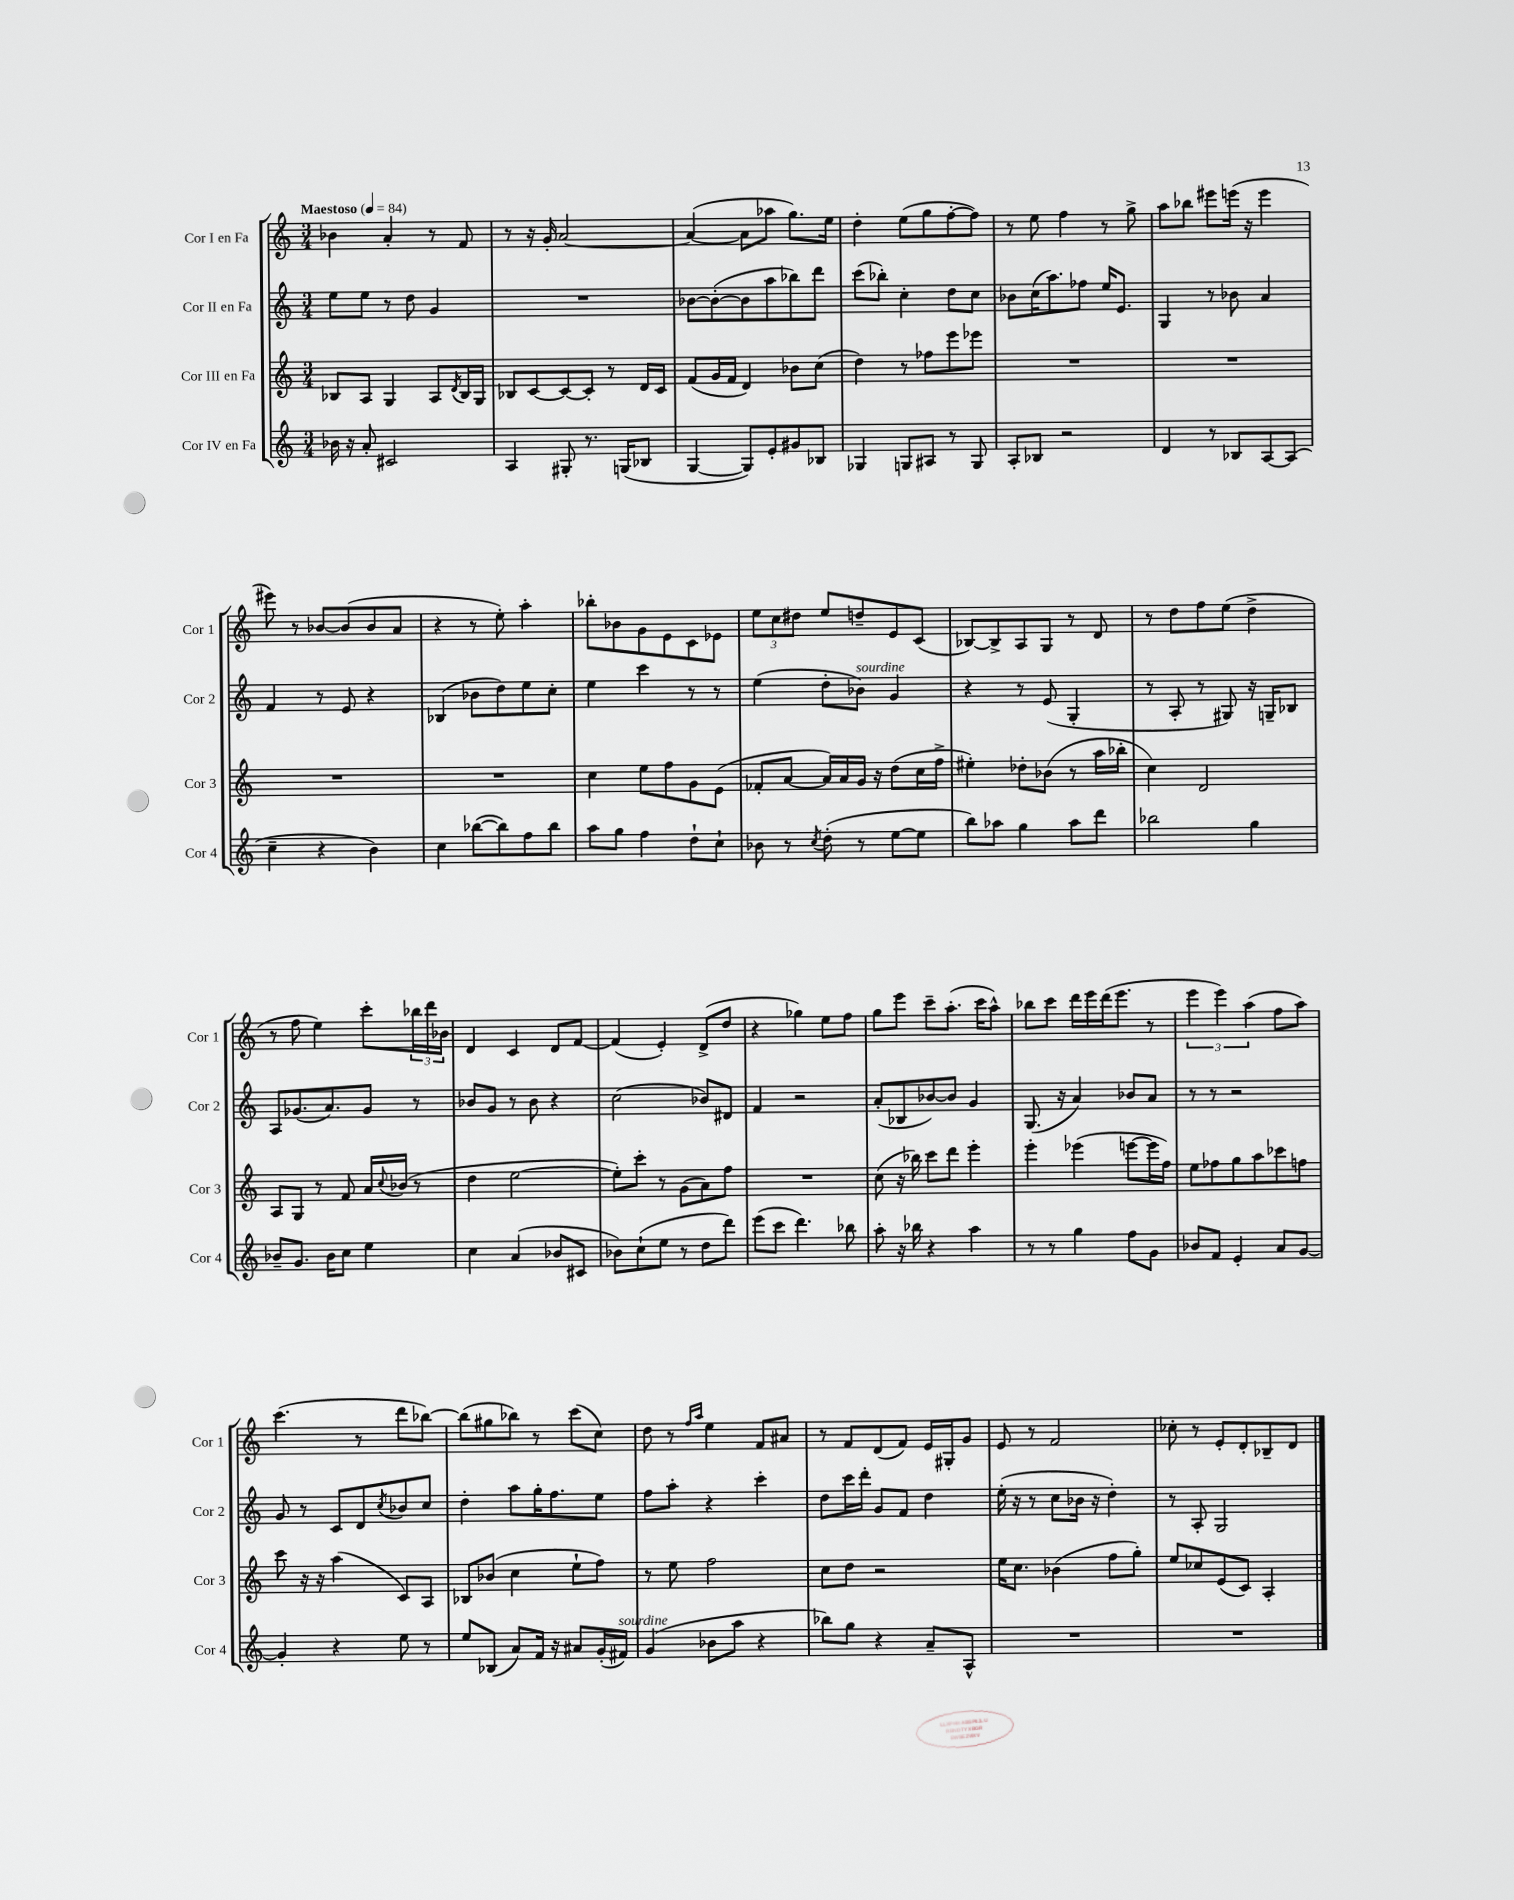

**kern	**kern	**kern	**kern
*part4	*part3	*part2	*part1
*staff4	*staff3	*staff2	*staff1
*I"Cor IV en Fa	*I"Cor III en Fa	*I"Cor II en Fa	*I"Cor I en Fa
*I'Cor 4	*I'Cor 3	*I'Cor 2	*I'Cor 1
*clefG2	*clefG2	*clefG2	*clefG2
*k[]	*k[]	*k[]	*k[]
*M3/4	*M3/4	*M3/4	*M3/4
*MM84	*MM84	*MM84	*MM84
=1	=1	=1	=1
!	!	!	!LO:TX:a:B:t=Maestoso
16b-X\	8B-X/L	8ee\L	4b-X\
16r	.	.	.
8a'/	8A/J	8ee\J	.
2c#X/	4G/	8r	4a'/
.	.	8dd\	.
.	8A/L	4g/	8r
.	8qd/	.	.
.	16B-/L	.	8f/
.	16G/JJ	.	.
=2	=2	=2	=2
4A/	8B-X/L	2.r	8r
.	[8c/	.	16r
.	.	.	16g'/
8G#X'/	8c/_	.	[2a/
8.r	8c'/J]	.	.
.	8r	.	.
(16Gn/KL	.	.	.
8B-X/J	16d/LL	.	.
.	16c/JJ	.	.
=3	=3	=3	=3
[4G/	(8f/L	[8b-X\L	(4a/_
.	16g/L	(8b-'\_	.
.	16f/JJ	.	.
8G/L])	4d/)	8b-\]	8a\L]
8e'/	.	8aa\	8aa-X\J
8g#X/	8b-X\L	8bb-X\)	8.gg\L)
8B-X/J	(8cc\J	8ddd\J	.
.	.	.	16ee\Jk
=4	=4	=4	=4
4G-X/	4dd\)	(8ccc\L	4dd'\
.	.	8bb-X'\J)	.
8Gn/L	8r	4cc'\	(8ee\L
8A#X/J	8ff-X\L	.	8gg\
8r	8eee\	8dd\L	[8ff'\
8G/	8eee-X\J	8cc\J	8ff\J])
=5	=5	=5	=5
8A'/L	2.r	8b-X\L	8r
8B-X/J	.	(16cc\K	8ee\
.	.	8.aa\)	.
2r	.	.	4ff\
.	.	8ff-X\J	.
.	.	16ee/KL	8r
.	.	8.e/J	.
.	.	.	8gg^\
=6	=6	=6	=6
4d/	2.r	4G/	8aa\L
.	.	.	8bb-X\J
8r	.	8r	8eee#X\L
8B-X/L	.	8b-X\	(16eeen\Jk
.	.	.	16r
[8A/	.	4a/	4eee\
(8A/J]	.	.	.
!!LO:LB:g=z
=7	=7	=7	=7
4cc~\	2.r	4f/	8eee#X\)
.	.	.	8r
4r	.	8r	[8b-X/L
.	.	8e/	(8b-/]
4b\)	.	4r	8b-/
.	.	.	8a/J
=8	=8	=8	=8
4cc\	2.r	(4B-X/	4r
([8bb-X\L	.	8b-X\L	8r
8bb-\])	.	8dd\)	8ee'\)
8ff\	.	8ee\	4aa'\
8bb-\J	.	8cc'\J	.
=9	=9	=9	=9
8aa\L	4cc\	4ee\	8bb-X'\L
8gg\J	.	.	8b-X\
4ff\	8ee\L	4ccc\	8g\
.	8ff\	.	8e\
8dd`\L	8g\	8r	8c\
8cc`\J	(8e\J	8r	8e-X\J
=10	=10	=10	=10
8b-X\	8f-X'/L	(4ee\	12ee\L
.	.	.	12cc\
8r	[8a/J	.	.
.	.	.	12dd#X\J
8qcc/	.	.	.
(8dd'\	16a/LL])	8dd'\L	8ee/L
.	16a/	.	.
!	!	!LO:TX:a:i:t=sourdine	!
8r	16g/JJ	8b-X\J)	8ddn~/
.	16r	.	.
[8ee\L	(8dd\L	4g/	8e/
8ee\J]	16cc\L	.	(8c/J
.	16ff^\JJ	.	.
=11	=11	=11	=11
8bb\L)	4ee#X'\)	4r	[8B-X/L)
8aa-X\J	.	.	8B-^/]
4gg\	8dd-X'\L	8r	8A/
.	(8b-X\J	(8e/	8G/J
8aa-\L	8r	4G'/	8r
8ddd\J	16aa\LL	.	8d/
.	16bb-X'\JJ	.	.
=12	=12	=12	=12
2bb-X\	4cc\)	8r	8r
.	.	8A'/	8dd\L
.	2d/	8r	8ff\
.	.	8G#X/)	(8ee\J
4gg\	.	16r	4dd^\
.	.	16Gn~/KL	.
.	.	8B-X/J	.
!!LO:LB:g=z
=13	=13	=13	=13
8b-X~/L	8A/L	8A/L	8r
8.g/J	8G/J	(8.g-X/	8ff\
.	8r	.	4ee\)
16b-\KL	.	8.a/)	.
8cc\J	8f/	.	.
4ee\	16a/LL	8g-/J	8ccc'\L
.	8qqcc/	.	.
.	(16b-X/JJ	.	.
.	8r	8r	24bb-X\L
.	.	.	24ddd\
.	.	.	24b-X\JJ
=14	=14	=14	=14
4cc\	4dd\	8b-X/L	4d/
.	.	8g/J	.
(4a/	[2ee\	8r	4c/
.	.	8b-\	.
8b-X/L	.	4r	8d/L
8c#X/J	.	.	[8f/J
=15	=15	=15	=15
8b-X\L)	8ee'\L])	(2cc\	(4f/]
(8cc`\	8ccc'\J	.	.
8ee\J	8r	.	4e'/)
8r	(8g\L	.	.
8dd\L	8a\)	8b-X/L)	(8d^/L
8ddd\J)	8ff\J	8d#X/J	8dd/J
=16	=16	=16	=16
(8eee\L	2.r	4f/	4r
8ccc\J	.	.	.
4.ddd\)	.	2r	4gg-X\)
.	.	.	8ee\L
8bb-X\	.	.	8ff\J
=17	=17	=17	=17
8aa'\	(8cc\	(8a'/L	8gg\L
16r	16r	8B-X/	8eee\J
16bb-X\	16bb-X\)	.	.
4r	8ccc\L	[8b-X/)	8ccc~\L
.	8ddd\J	8b-/J]	(8.aa'\J
4aa\	4eee'\	4g/	.
.	.	.	16ccc\KL
.	.	.	8aa^^\J)
=18	=18	=18	=18
8r	4eee'\	(8.G/	8bb-X\L
8r	.	.	8ccc\J
.	.	16r	.
4gg\	(4eee-X\	4a/)	16ddd\LL
.	.	.	16eee\
.	.	.	(16ddd\J
.	.	.	8.eee\J
8ff\L	[8eeen\L	8b-X/L	.
8g\J	16eee\L]	8a/J	8r
.	16ff\JJ)	.	.
=19	=19	=19	=19
8b-X/L	8ee\L	8r	6eee\
8f/J	8ff-X\	8r	.
.	.	.	6eee\)
4e'/	8gg\	2r	.
.	.	.	(6aa\
.	8aa\	.	.
8a/L	8ccc-X\	.	8ff\L
[8g/J	8ffn\J	.	8aa\J)
!!LO:LB:g=z
=20	=20	=20	=20
4g'/]	8ccc\	8g/	(4.ccc\
.	16r	8r	.
.	16r	.	.
4r	(4aa\	8c/L	.
.	.	8d/	8r
.	.	8qcc/	.
8ee\	8c/L)	8b-X/	8ddd\L
8r	8A/J	8cc/J	[8bb-X\J)
=21	=21	=21	=21
8ee/L	8B-X/L	4dd'\	(8bb-\L]
(8B-X/J	(8b-X/J	.	8gg#X\
8a/L)	4cc\	8aa\L	8bb-X\J)
16f/Jk	.	16gg'\K	8r
16r	.	8.ff\	.
8a#X/L	8ee`\L	.	(8ccc\L
(16g'/L	8ff\J)	8ee\J	8cc\J)
!LO:TX:a:i:t=sourdine	!	!	!
16f#X/JJ)	.	.	.
=22	=22	=22	=22
(4g/	8r	8ff\L	8dd\
.	8ee\	8aa'\J	8r
.	.	.	16qqff/LL
.	.	.	16qqaa/JJ
8b-X\L	2ff\	4r	4ee\
8aa\J	.	.	.
4r	.	4ccc'\	8f/L
.	.	.	8a#X/J
=23	=23	=23	=23
8bb-X\L)	8cc\L	8dd\L	8r
8gg\J	8dd\J	16ccc\L	8f/L
.	.	16ddd'\JJ	.
4r	2r	8g/L	(8d/
.	.	8f/J	8f/J)
8a~/L	.	4dd\	16e/LL
.	.	.	16G#X'/J
8A^^/J	.	.	8g/J
=24	=24	=24	=24
2.r	16ee\KL	(16ee'\	8e/
.	8.cc\J	16r	.
.	.	8r	8r
.	(4b-X\	8cc\L	2f/
.	.	16b-X\Jk	.
.	.	16r	.
.	8ff\L	4dd'\)	.
.	8gg'\J)	.	.
=25	=25	=25	=25
2.r	8ee/L	8r	8cc-X'\
.	8cc-X/	8A'/	8r
.	(8e/	2G/	8e'/L
.	8c/J)	.	8d'/
.	4A'/	.	8B-X~/
.	.	.	8d/J
==	==	==	==
*-	*-	*-	*-
